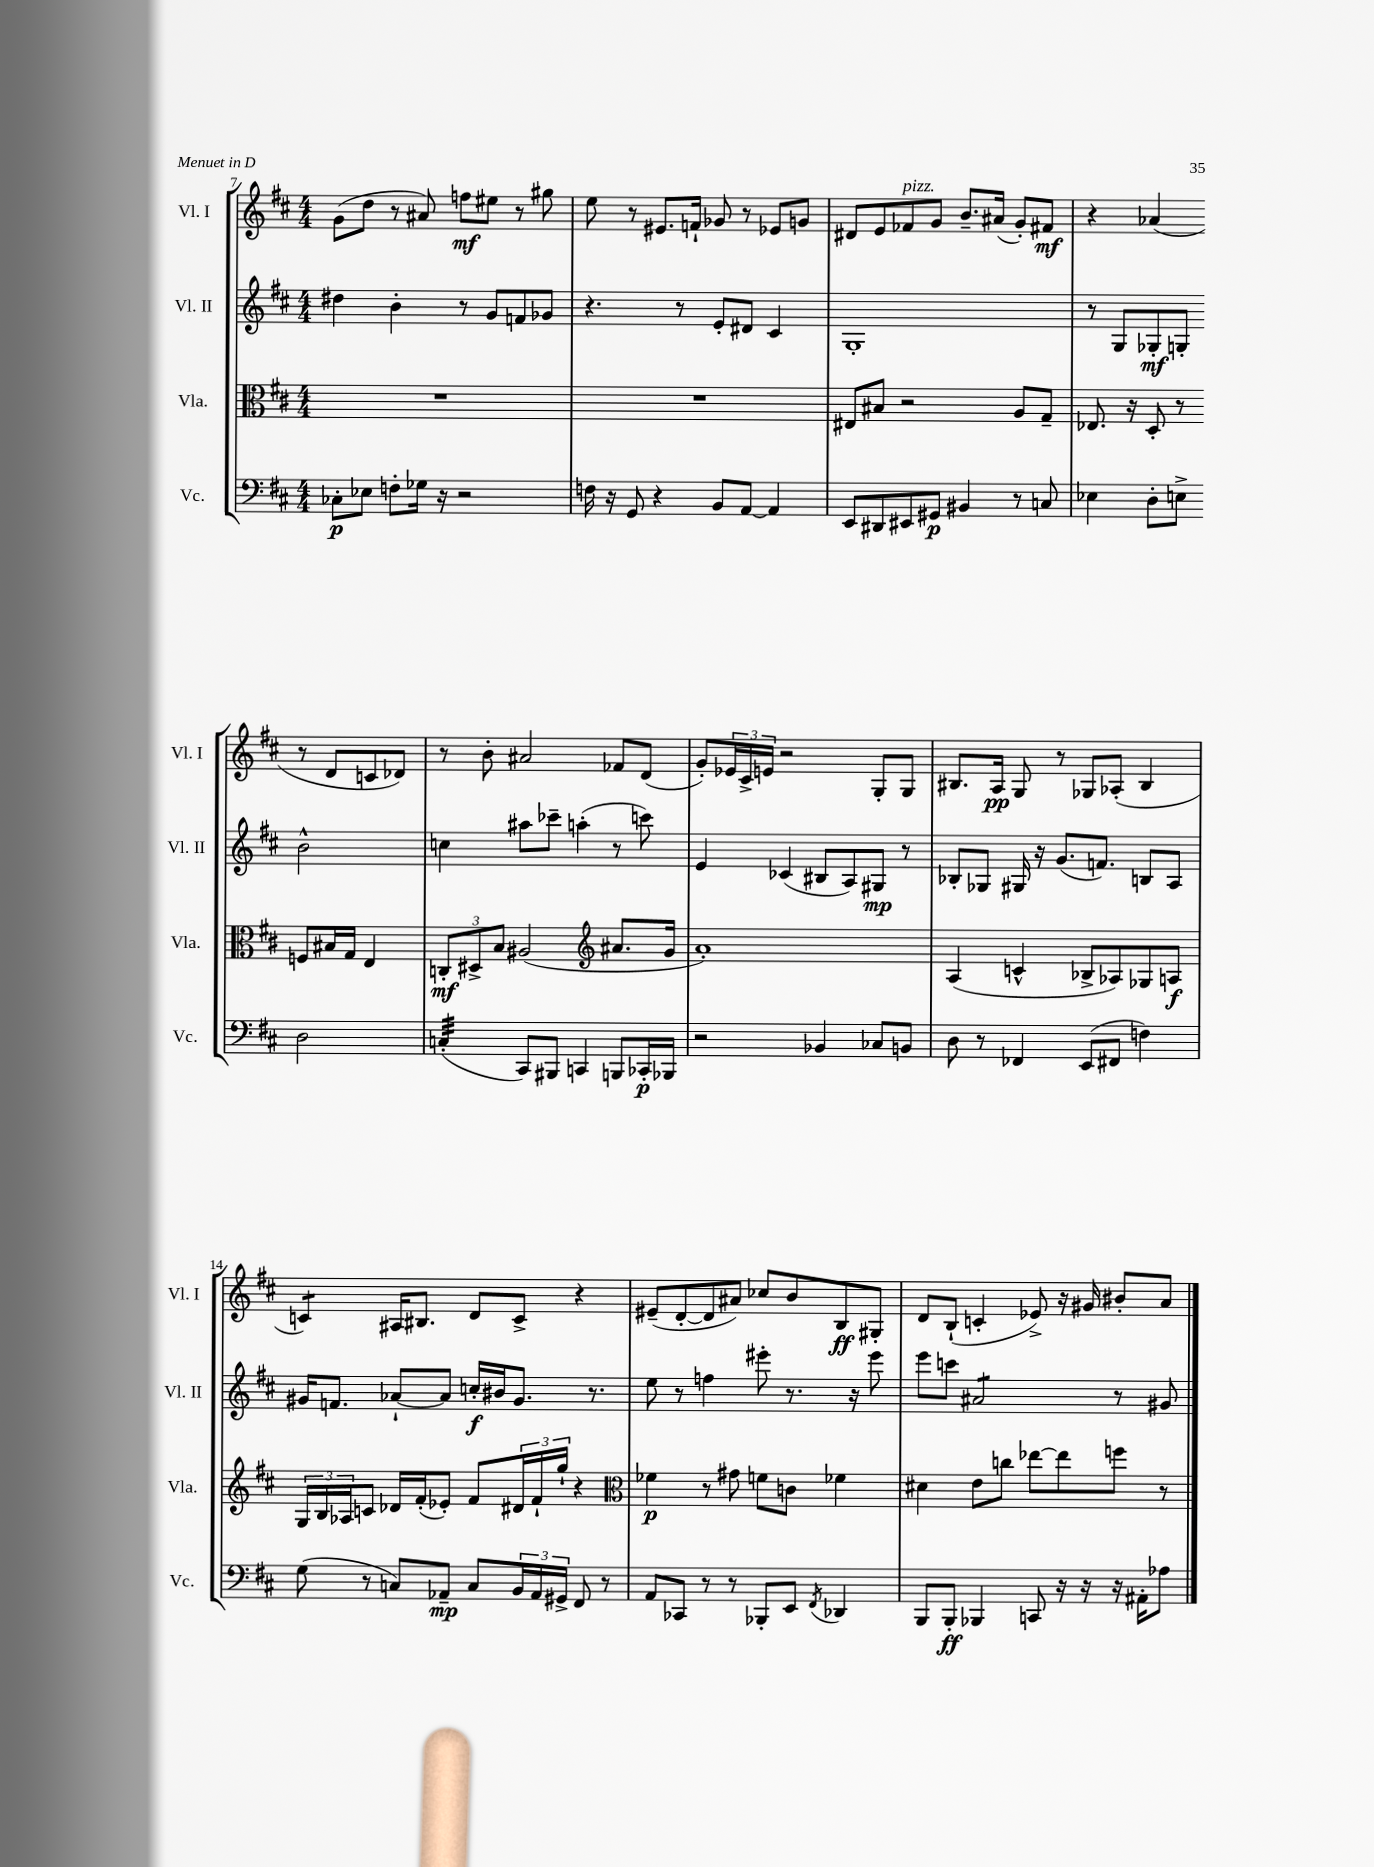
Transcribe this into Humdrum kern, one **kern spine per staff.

**kern	**kern	**kern	**kern
*staff4	*staff3	*staff2	*staff1
*clefF4	*clefC3	*clefG2	*clefG2
*k[f#c#]	*k[f#c#]	*k[f#c#]	*k[f#c#]
*M4/4	*M4/4	*M4/4	*M4/4
8C-'	1r	4dd#	(8g
8E-	.	.	8dd
8F'	.	4b'	8r
16G-	.	.	8a#)
16r	.	.	.
2r	.	8r	8ff
.	.	8g	8ee#
.	.	8f	8r
.	.	8g-	8gg#
=	=	=	=
16F	1r	4.r	8ee
16r	.	.	.
8GG	.	.	8r
4r	.	.	8.e#
.	.	8r	.
.	.	.	16f`
8BB	.	8e'	8g-
[8AA	.	8d#	8r
4AA]	.	4c#	8e-
.	.	.	8g
=	=	=	=
8EE	8E#	1G'	8d#
8DD#	8B#	.	8e
8EE#	2r	.	8f-
8GG#	.	.	8g
4BB#	.	.	8.b~
.	.	.	(16a#
8r	8A	.	8g')
8C	8G~	.	8f#
=	=	=	=
4E-	8.E-	8r	4r
.	.	8G	.
.	16r	.	.
8D'	8D'	8G-'	(4a-
8E^	8r	8G'	.
2D	8F	2b^^	8r
.	16B#	.	8d
.	16G	.	.
.	4E-	.	8c
.	.	.	8d-)
=	=	=	=
(4C'	12C'	4cc	8r
.	12D#^	.	.
.	.	.	8b'
.	12B	.	.
8CC#)	(2A#	8aa#	2a#
8BBB#	.	8ccc-~	.
4CC	.	(4aa'	.
*	*clefG2	*	*
8BBB	8.a#	8r	8f-
16CC-'	.	8ccc)	(8d
16BBB-	16g	.	.
=	=	=	=
2r	1a')	4e	8g')
.	.	.	24e-
.	.	.	24c#^
.	.	.	24e
.	.	(4c-	2r
4BB-	.	8B#	.
.	.	8A)	.
8C-	.	8G#	8G'
8BB	.	8r	8G
=	=	=	=
8D	(4A	8B-'	8.B#
8r	.	8G-	.
.	.	.	16A
4FF-	4c^^	16G#	8G
.	.	16r	.
.	.	(8.g	8r
(8EE	8B-^	.	8G-
.	.	8.f)	.
8FF#	8A-)	.	(8A-'
4F)	8G-	8B	4B#
.	8A	8A	.
=	=	=	=
(8G	24G	16g#	4c)
.	24B	.	.
.	.	8.f	.
.	24A-	.	.
8r	8c	.	.
8C)	16d-	[8a-`	16A#
.	(16f#'	.	8.B#
8AA-~	8e-')	8a-]	.
8C	8f#	16cc'	8d
.	.	16b#	.
24BB	24d#	8.g#	8c^
24AA-	24f#`	.	.
24GG#^	24gg`	.	.
8FF#	4r	.	4r
.	.	8.r	.
8r	.	.	.
=	=	=	=
*	*clefC3	*	*
8AA	4f-	8ee	(8e#~
8CC-	.	8r	[8d'
8r	8r	4ff	8d]
8r	8g#	.	8a#)
8BBB-'	8f	8eee#'	8cc-
8EE	8c	8.r	8b
8qFF#	.	.	.
4DD-	4f-	.	8B
.	.	16r	.
.	.	8eee#	8G#'
=	=	=	=
8BBB	4d#	8eee	8d
8BBB'	.	8ccc	(8B`
4BBB-	8e	2a#	4c'
.	8cc	.	.
8CC	[8ee-	.	8e-^)
16r	8ee-]	.	16r
16r	.	.	16g#
16r	8ff	8r	8b#'
16AA#'	.	.	.
8A-	8r	8g#	8a
==	==	==	==
*-	*-	*-	*-
